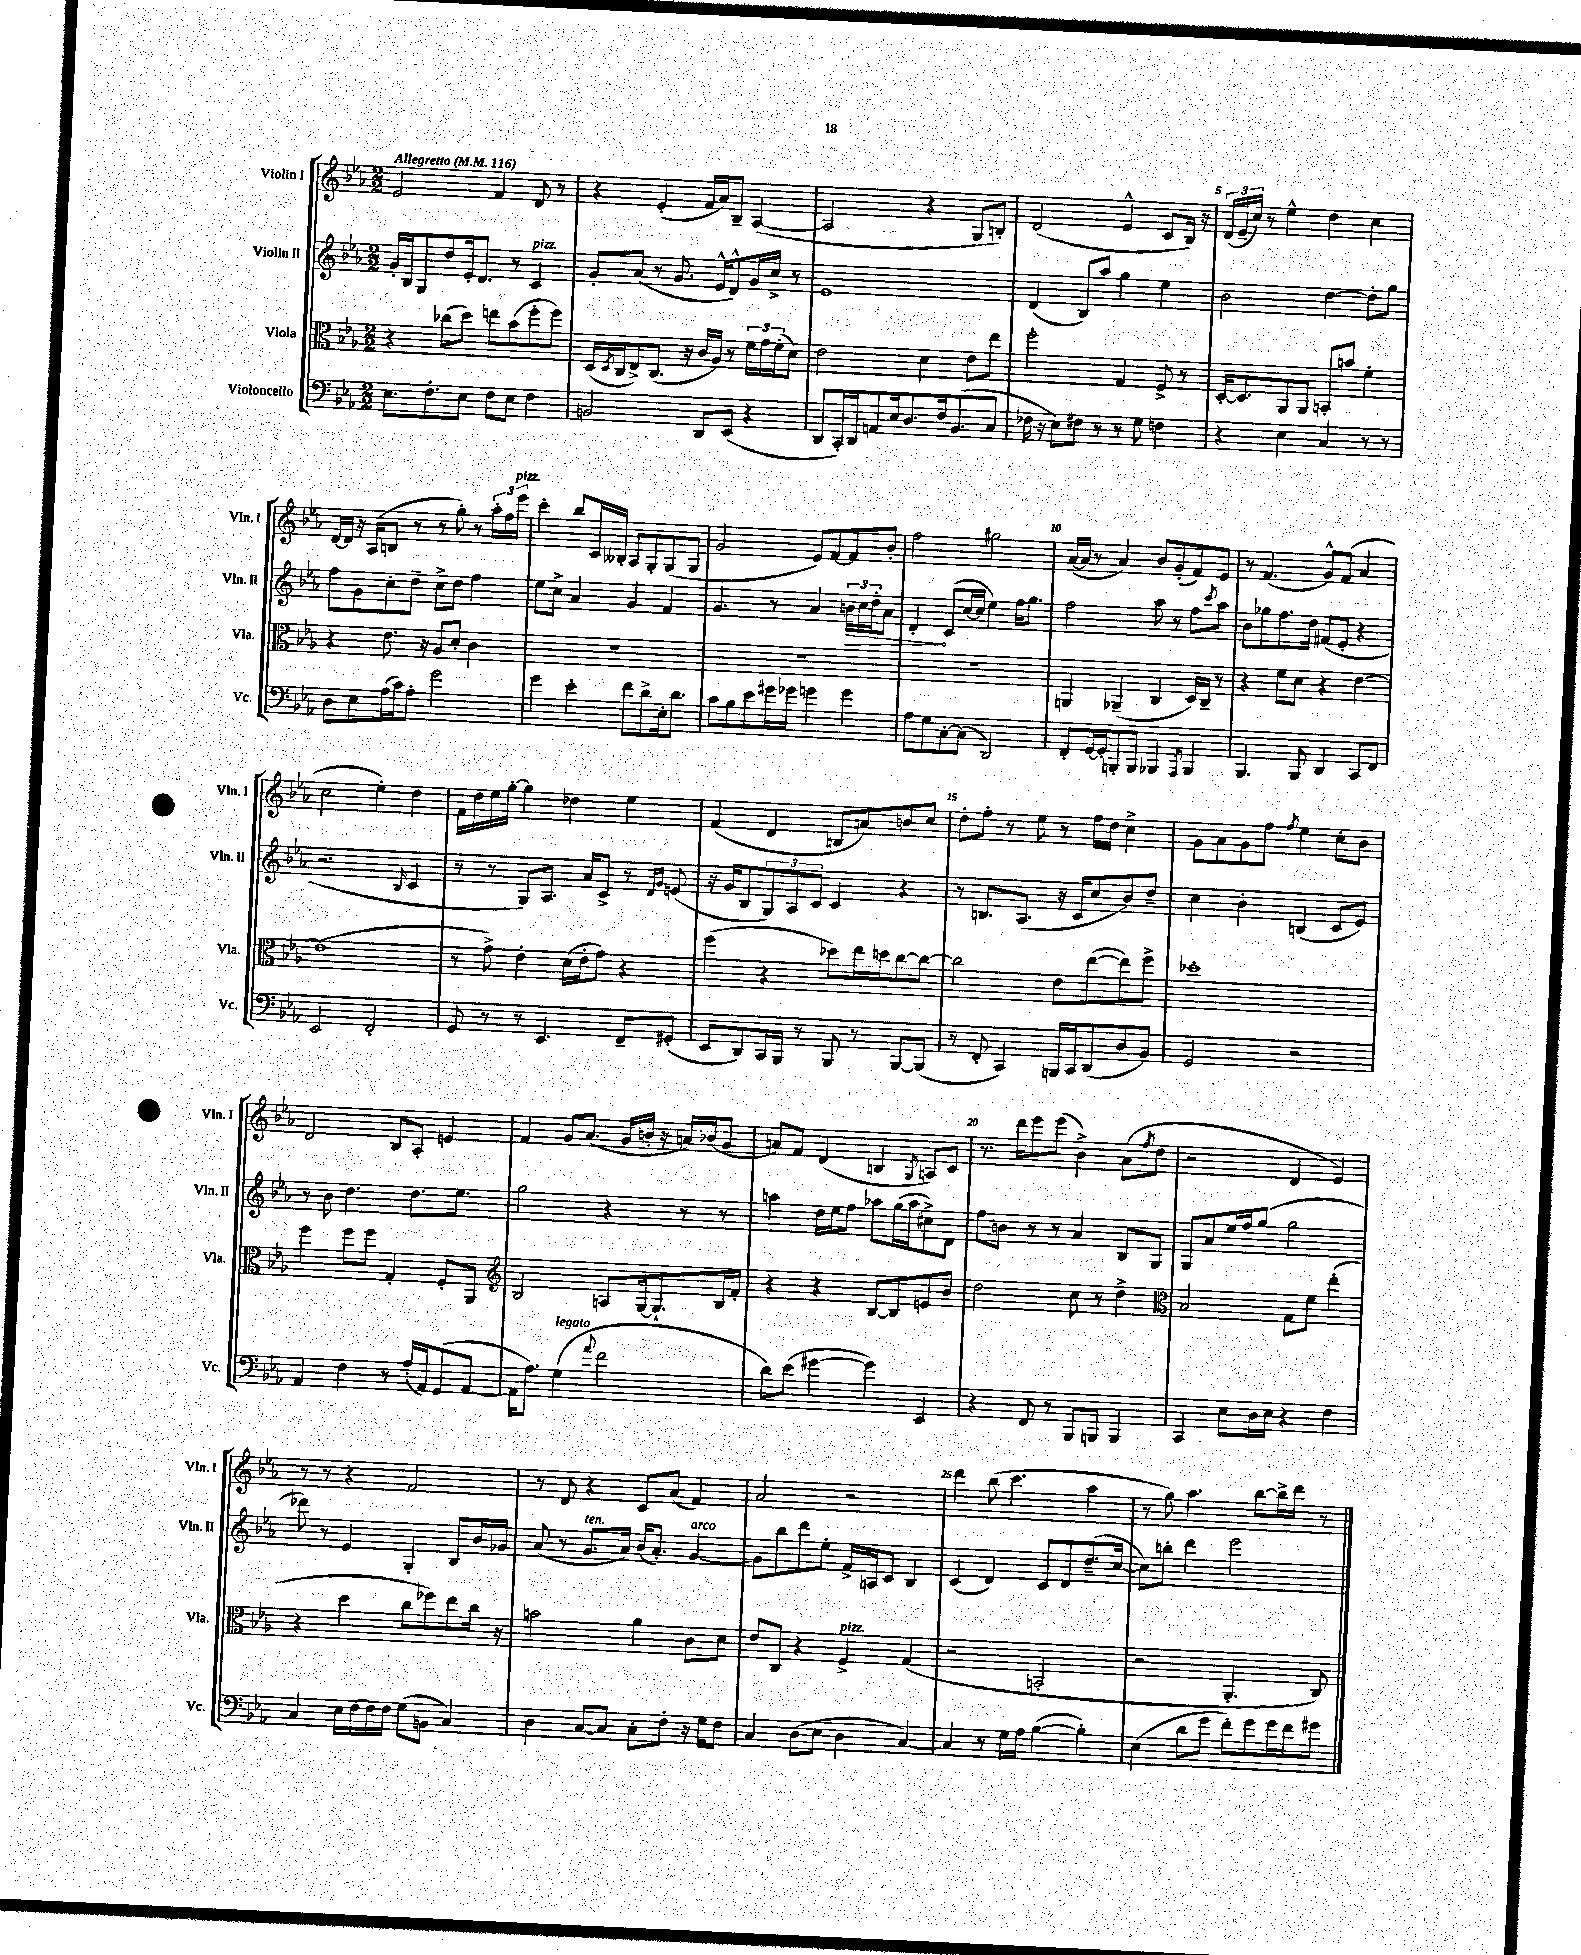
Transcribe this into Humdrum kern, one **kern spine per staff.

**kern	**kern	**kern	**kern
*staff4	*staff3	*staff2	*staff1
*clefF4	*clefC3	*clefG2	*clefG2
*k[b-e-a-]	*k[b-e-a-]	*k[b-e-a-]	*k[b-e-a-]
*M2/2	*M2/2	*M2/2	*M2/2
*MM116	*MM116	*MM116	*MM116
8.E-	4r	16g'	2e-
.	.	16B-	.
.	.	8G	.
8.F'	.	.	.
.	(8cc-	8dd	.
8E-	8dd)	16e-'	.
.	.	8.d	.
8F	8ee	.	4f
8E-	(8b-	8r	.
4F	8ff'	4c	8d
.	8ff)	.	8r
=	=	=	=
2BB	(16D	8g'	4r
.	8qD	.	.
.	16C	.	.
.	8E-^)	(8a-	.
.	(8.C	8r	(4e-'
.	.	8.g	.
.	16r	.	.
8DD	16c	.	16f
.	16A-)	16e-^^	16a-)
(8EE-	8r	8d^^)	8B-~
4r	24f	16g	([4A-
.	24g	.	.
.	.	16cc^	.
.	(24f'	.	.
.	8d)	8r	.
=	=	=	=
8DD	2e-	1e-	2A-]
16CC')	.	.	.
16DD	.	.	.
8AA	.	.	.
16E-	.	.	.
8.D	.	.	.
.	4d	.	4r
16F	.	.	.
(8.BB-	.	.	.
.	8e-	.	8G
8C	8ee-	.	8B')
=	=	=	=
16F-	2ff'	(4d	(2d
16r	.	.	.
8E-)	.	.	.
8F#	.	8B-)	.
8r	.	8aa-	.
8r	4G	4gg	4e-^^
8G	.	.	.
4F	8F^	4ee-	8c
.	8r	.	16B-)
.	.	.	16r
=	=	=	=
4r	[16D'	2b-	(24d
.	.	.	24e-~
.	8.D]	.	.
.	.	.	24cc)
.	.	.	8r
4E-	8AA-	.	4ee-^^
.	8AA-	.	.
4C	8BB'	[4dd	4dd
.	8b	.	.
8r	4f'	8dd']	4cc
8r	.	8gg	.
=	=	=	=
8D	4r	8ff	[16d
.	.	.	16d]
8E-	.	8g	16r
.	.	.	(16A-
(16A-	8.e-	8cc'	8B
16c)	.	.	.
8A-'	.	8dd~	8r
.	16r	.	.
2g	8A-	8cc^	8r
.	8d'	8dd	8gg')
.	4c	4ff	8r
.	.	.	24aa-'
.	.	.	24ff
.	.	.	24eee-
=	=	=	=
4g	1r	8ee-	4ccc'
.	.	8cc^	.
4e-'	.	4a-	8bb-
.	.	.	16c
.	.	.	16B--'
8f	.	4g	8A-
8d^	.	.	8G'
16E-'	.	4f	(8G
8.d	.	.	.
.	.	.	8G
=	=	=	=
8c	1r	4.g	2g
8B-	.	.	.
8e-	.	.	.
16g#	.	8r	.
16g-	.	.	.
4g	.	4a-	8e-)
.	.	.	[8f
4g	.	24b	8f]
.	.	24cc	.
.	.	24dd'	.
.	.	8a-	8b-'
=	=	=	=
8A-	1r	4d'	2ff
8G	.	.	.
[8C'	.	(8c	.
(8C]	.	[16cc	.
.	.	16cc]	.
2DD)	.	4ee-)	2gg#
.	.	16ff	.
.	.	8.gg	.
=	=	=	=
8FF'	4AA	2ff	([16a-
.	.	.	16a-]
[16GG	.	.	8r
16GG']	.	.	.
8BBB'	(4AA-~	.	4a-)
8BBB	.	.	.
4BBB-	4C	8aa-	8b-
.	.	8r	(8g'
8qAAA-	.	.	.
4BBB-	16D)	8ff	8f)
.	16C~	.	.
.	.	8qccc	.
.	8r	8aa-	8e-
=	=	=	=
4.BBB-	4r	8b-	8r
.	.	8gg-	(4.f
.	8f	8.ff	.
8BBB-	8d	.	.
.	.	16dd	.
4DD	4r	(8f#	8g^^)
.	.	8e-'	(8f
8CC	[4e-	4r	4a-
8FF	.	.	.
=	=	=	=
2EE-	(1e-]	2.r	2cc
2FF'	.	.	4ee-')
.	.	16qqB-	.
.	.	4c	4dd
=	=	=	=
8GG	8r	8r	16f
.	.	.	16dd
8r	8g^)	8r	16ee-
.	.	.	[16gg'
8r	4e-'	8G)	4gg]
4.EE-	.	8.A-	.
.	(16d	.	4dd-
.	16e-'	16a-	.
.	8g)	8c^	.
8FF~	4r	8r	4ee-
.	.	16qqd	.
.	.	16qqg	.
(8GG#'	.	(8e	.
=	=	=	=
8EE-	(4ff	16r	(4f
.	.	16g	.
8DD)	.	8B-	.
16CC	4r	12G)	4d
16BBB-	.	.	.
.	.	12A-	.
8r	.	.	.
.	.	12c	.
8BBB-	8dd-)	4c	8B
8r	16ee-	.	8a)
.	16dd	.	.
[8BBB-	[8cc	4r	8b
(8BBB-]	8cc_	.	8cc
=	=	=	=
8r	2cc]	8r	8dd'
8FF'	.	8.B	8ff'
4CC)	.	.	8r
.	.	(8.A-	.
.	.	.	8ee-
16BBB	8e-	16r	8r
16CC	.	16c	.
(8DD	([8ee-	8cc	16ff
.	.	.	16dd
8D	8ee-])	8b-)	4cc^
8BB-)	8ff^	8dd~	.
=	=	=	=
2GG	1dd-'	4cc	8g
.	.	.	8a-
.	.	4b-'	8g
.	.	.	8ff
.	.	.	8qff
2r	.	(4B	4ee-
.	.	8c	8cc'
.	.	8e-)	8b-
=	=	=	=
4AA-	4ff	8r	2d
.	.	8b-	.
4F	8ff	4.dd	.
.	8ff	.	.
8r	4G'	.	8B-
(16A-'	.	8.dd	8A-'
16AA-)	.	.	.
(8GG	8F'	.	4e
.	.	8.ee-	.
[8AA-	8AA-	.	.
=	=	=	=
*	*clefG2	*	*
16AA-]	2B-	2gg	4f
8.A-)	.	.	.
(4G	.	.	8g
.	.	.	(8.a-
8qqa-	.	.	.
2f	8A	4r	.
.	.	.	16g
.	[16G	.	16b'
.	8.G`]	.	16r
.	.	8r	16a)
.	.	.	(16b-
.	16B-	8r	8g
.	16f'	.	.
=	=	=	=
8d)	4r	4aa	8a)
(8e-	.	.	8f
[4g#	4r	16dd	(4d
.	.	16ee-	.
.	.	8ff	.
4g#])	[8B-	8aa-	4B
.	8B-]	(16gg	.
.	.	16aa-	.
.	.	.	8qG
4EE-	8e	8cc#^)	8A)
.	8b-	8d	8c
=	=	=	=
4r	2dd	8ff	8.r
.	.	8b	.
.	.	.	16ddd
8FF	.	8r	8eee-
8r	.	8r	(8eee-
8BBB-	8cc	4a-	4b-^)
8BBB	8r	.	.
4BBB	4dd^	8B-	(8a-
.	.	.	8qff
.	.	8G	8dd
=	=	=	=
*	*clefC3	*	*
4CC	2B-	8G	2r
.	.	8a-	.
8E-	.	16ee-	.
.	.	16ff	.
16D	.	(8gg	.
16E-	.	.	.
4r	8G	2gg	4d
.	8f	.	.
4F	(4ee-'	.	4e-)
=	=	=	=
4C	4r	8ddd-)	8r
.	.	8r	8r
16E-	4dd	4e-	4r
[16F	.	.	.
16F]	.	.	.
16F	.	.	.
(8G	8cc	4G'	2f
8BB	8ff-)	.	.
4C)	8ee-	8B-	.
.	16cc	16b-	.
.	16r	16g-	.
=	=	=	=
4D	2b	(8a-	8r
.	.	8r	8d
[8C	.	8.g	4r
8C]	.	.	.
.	.	16a-)	.
8C'	4a-	(16b-	8c
.	.	8.a-')	.
8F'	.	.	(8a-
16r	8c	[4g	4f)
16G	.	.	.
8F	8d	.	.
=	=	=	=
4C	8e-	8g]	2a-
.	8C	8bb-	.
(8D	4r	8ddd	.
8E-	.	8ee-'	.
4D	4F^	16f^	2r
.	.	16A	.
.	.	8c	.
[4C)	(4G	4B-	.
=	=	=	=
4C]	2r	(4c	4ddd
8r	.	4d)	(8bb-
16G	.	.	4.ccc
16A-	.	.	.
([4B-	2BB'	8c	.
.	.	8d	.
4B-'])	.	(8.dd~	4aa-
.	.	[16cc	.
=	=	=	=
(4E-	2r	8cc])	8r
.	.	8bb'	8gg)
8d	.	4ddd	4.aa-
8g	.	.	.
8f')	4.AA-'	2eee-	.
8g	.	.	[8bb-
16g	.	.	16bb-^]
16f	.	.	16ddd
8g#	8C)	.	8r
==	==	==	==
*-	*-	*-	*-
